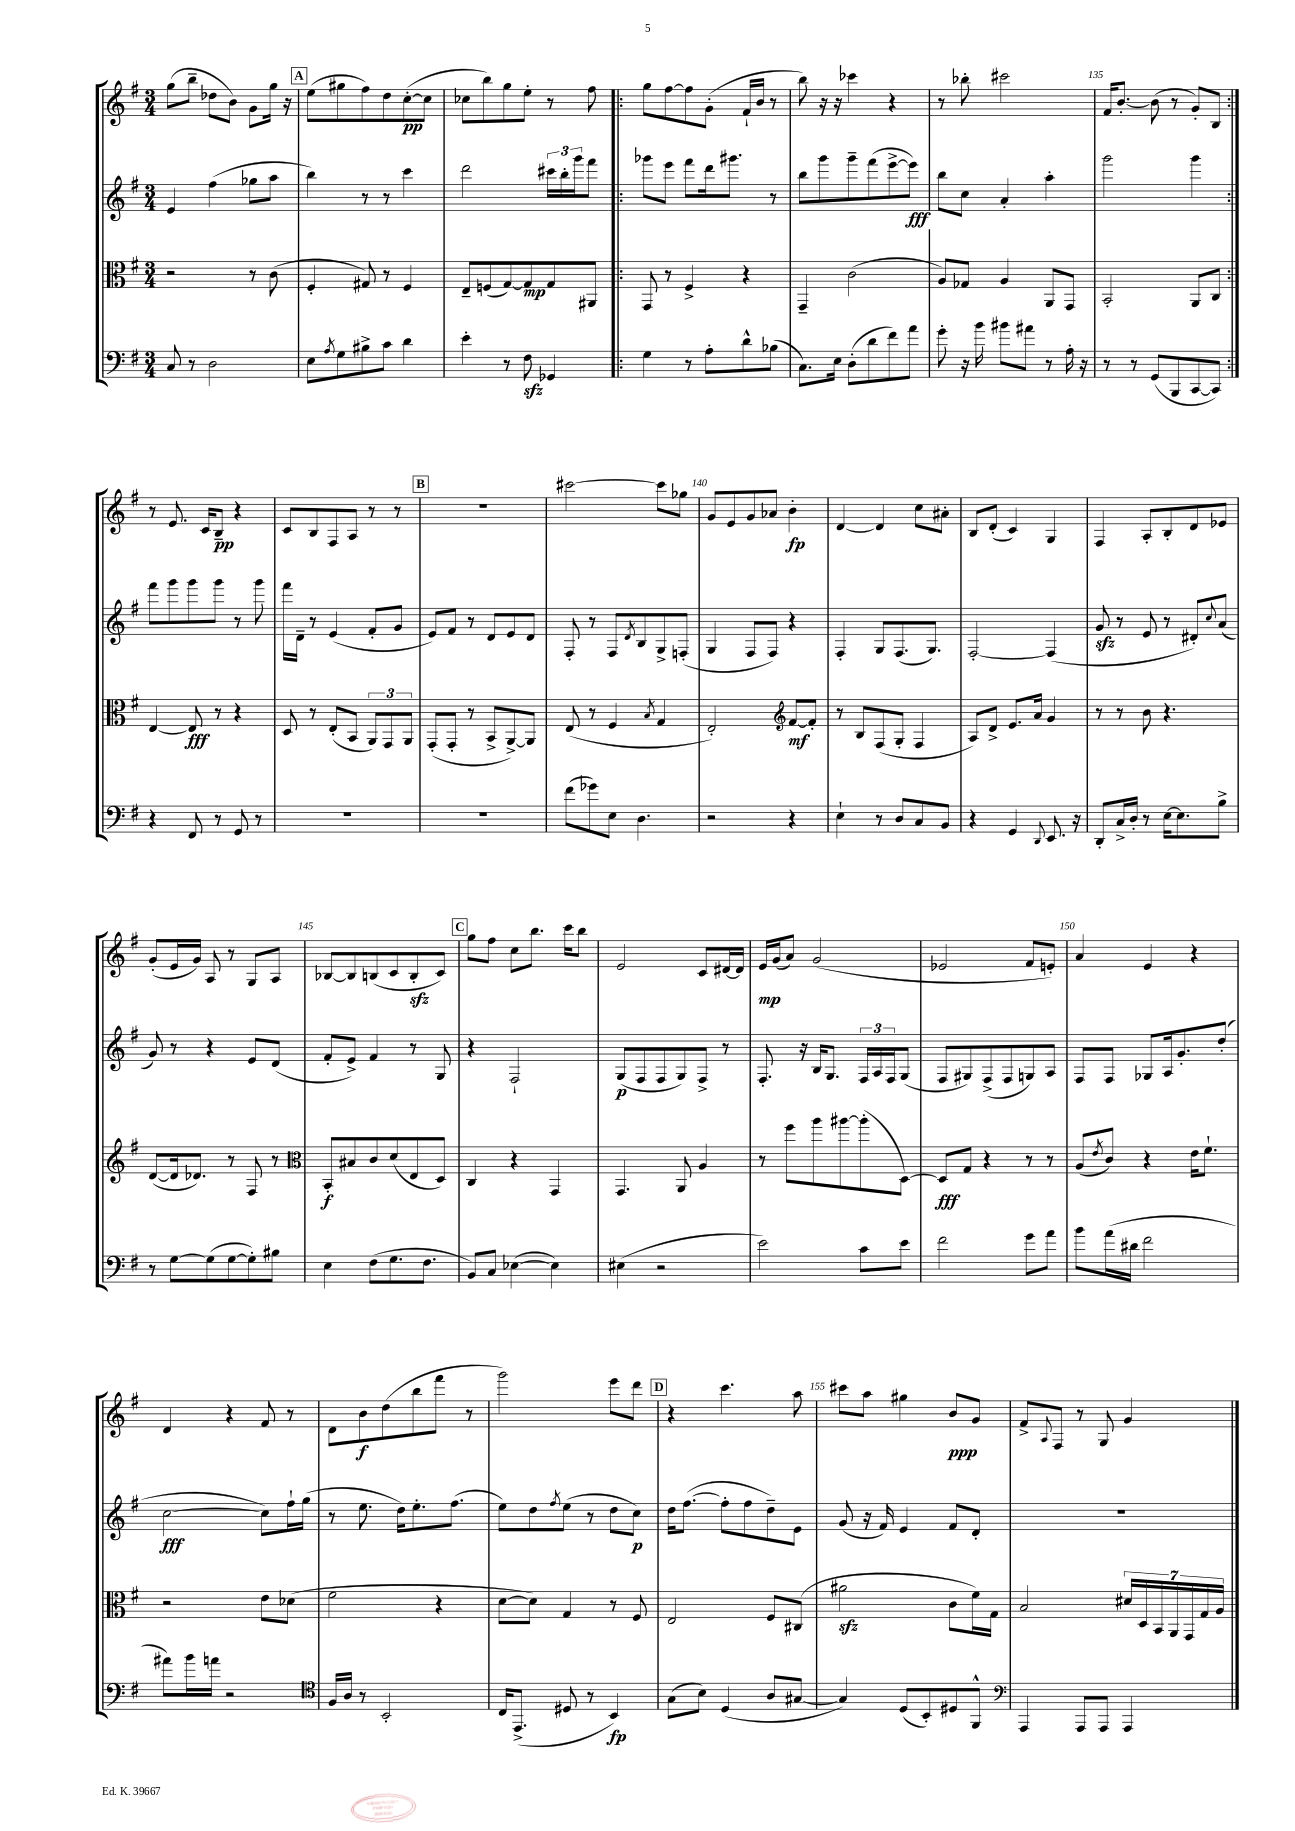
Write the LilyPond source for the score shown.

<<
\new StaffGroup <<
\new Staff = "s0" {
    \clef treble \key g \major \numericTimeSignature \time 3/4
    g''8( b''8-- des''8 b'8) g'8 g''16 r16 |
    \mark \markup { \box "A" } e''8( gis''8 fis''8) d''8 c''8~-.\pp( c''8 |
    ces''8 b''8) g''8 e''8-. r8 fis''8 |
    \repeat volta 2 { g''8 fis''8~ fis''8 g'8-.( fis'16-! b'16 r8 |
    b''8) r16 r16 ces'''4 r4 |
    r8 bes''8-. cis'''2 |
    fis'16 b'8.~-. b'8( r8 g'8-.) b8 | }
    r8 e'8. c'16 b8--\pp r4 |
    c'8 b8 fis8 a8 r8 r8 |
    \mark \markup { \box "B" } R2. |
    cis'''2~ cis'''8 ges''8 |
    g'8 e'8 g'8 aes'8 b'4-.\fp |
    d'4~ d'4 c''8 ais'8-. |
    b8 d'8-.( c'4) g4 |
    fis4 a8-. b8-. d'8 ees'8 |
    g'8-.( e'16 g'16) a8 r8 g8 a8 |
    bes8~ bes8 b8( c'8 b8-.\sfz c'8) |
    \mark \markup { \box "C" } g''8 fis''8 c''8 b''8. c'''16 b''8 |
    e'2 c'8 dis'16~ dis'16 |
    e'16\mp g'16( a'8) g'2( |
    ees'2 fis'8 e'8-.) |
    a'4 e'4 r4 |
    d'4 r4 fis'8 r8 |
    d'8 b'8\f d''8( b''8 fis'''8 r8 |
    g'''2) e'''8 d'''8 |
    \mark \markup { \box "D" } r4 c'''4. a''8 |
    cis'''8 a''8 gis''4 b'8\ppp g'8 |
    fis'8-> \appoggiatura { a8 } fis8 r8 g8 g'4 \bar "|." |
}
\new Staff = "s1" {
    \clef treble \key g \major \numericTimeSignature \time 3/4
    e'4 fis''4( ges''8 a''8 |
    \mark \markup { \box "A" } b''4) r8 r8 c'''4 |
    d'''2 \tuplet 3/2 { cis'''16 b''16-. g'''16 } fis'''8 |
    \repeat volta 2 { ges'''8 e'''8 fis'''8 d'''16 gis'''8. r8 |
    b''8 g'''8 g'''8-- fis'''8( e'''8~-> e'''8\fff) |
    b''8 c''8 a'4-. a''4-. |
    g'''2 g'''4 | }
    fis'''8 g'''8 g'''8 g'''8 r8 g'''8 |
    fis'''16 d'16-- r8 e'4( fis'8-. g'8 |
    \mark \markup { \box "B" } e'8) fis'8 r8 d'8 e'8 d'8 |
    fis8-. r8 fis8 \acciaccatura { d'8 } b8 g8-> f8-.( |
    g4 fis8 fis8) r4 |
    fis4-. g8 fis8.( g8.) |
    fis2~-. fis4( |
    g'8\sfz r8 e'8 r8 dis'8-.) \appoggiatura { c''8 } a'8( |
    g'8) r8 r4 e'8 d'8( |
    fis'8-. e'8->) fis'4 r8 g8 |
    \mark \markup { \box "C" } r4 fis2-! |
    g8\p( fis8 fis8 g8) fis8-> r8 |
    fis8.-. r16 b16 g8. \tuplet 3/2 { fis16 a16 fis16 } g8( |
    fis8 gis8) fis8->( fis8 g8) a8 |
    fis8 fis8 ges8 a16 g'8.-. d''8-.( |
    c''2~\fff c''8) fis''16-! g''16( |
    r8 e''8. d''16) e''8.-. fis''8.( |
    e''8) d''8 \acciaccatura { fis''8 } e''8( r8 d''8 c''8\p) |
    \mark \markup { \box "D" } d''16 fis''8.~( fis''8-. fis''8 d''8--) e'8 |
    g'8( r16 fis'16) e'4 fis'8 d'8-. |
    R2. \bar "|." |
}
\new Staff = "s2" {
    \clef alto \key g \major \numericTimeSignature \time 3/4
    r2 r8 c'8( |
    \mark \markup { \box "A" } fis4-. gis8) r8 fis4 |
    e8-- f8( g8~) g8\mp g8 ais,8 |
    \repeat volta 2 { g,8 r8 fis4-> r4 |
    g,4-- c'2( |
    a8) ges8 a4 a,8 g,8 |
    b,2-. a,8 c8 | }
    e4~ e8\fff r8 r4 |
    d8 r8 e8-.( b,8 \tuplet 3/2 { a,8) g,8 a,8 } |
    \mark \markup { \box "B" } g,8-.( g,8-. r8 b,8-> a,8~->) a,8 |
    e8( r8 fis4 \acciaccatura { b8 } g4 |
    e2-.) \clef treble fis'8~\mf fis'8-. |
    r8 b8 fis8( g8-. fis4 |
    a8) d'8-> e'8. a'16 g'4 |
    r8 r8 b'8 r4. |
    d'8~( d'16 des'8.) r8 fis8 r8 |
    \clef alto b,8-.\f bis8 c'8 d'8( e8 d8) |
    \mark \markup { \box "C" } c4 r4 g,4 |
    g,4. a,8 a4 |
    r8 fis''8 a''8 ais''8~ ais''8-.( d8~) |
    d8\fff g8 r4 r8 r8 |
    a8( \acciaccatura { e'8 } c'8) r4 e'16 fis'8.-! |
    r2 e'8 des'8( |
    fis'2 r4 |
    d'8~ d'8) g4 r8 fis8 |
    \mark \markup { \box "D" } e2 fis8 cis8( |
    ais'2\sfz c'8 fis'16) g16 |
    b2 \tuplet 7/4 { dis'16 d16 b,16 a,16 g,16 g16 a16 } \bar "|." |
}
\new Staff = "s3" {
    \clef bass \key g \major \numericTimeSignature \time 3/4
    c8 r8 d2 |
    \mark \markup { \box "A" } e8 \acciaccatura { a8 } g8 bis8-> c'8 d'4 |
    e'4-. r8 fis8\sfz ges,4 |
    \repeat volta 2 { g4 r8 a8-. d'8-^ bes8( |
    c8.) e16 d8-.( d'8 fis'8) a'8 |
    g'8-. r16 b'16 bis'8 ais'8 r8 a16-. r16 |
    r8 r8 g,8( b,,8 c,8~ c,8) | }
    r4 fis,8 r8 g,8 r8 |
    R2. |
    \mark \markup { \box "B" } R2. |
    fis'8( ges'8) e8 d4. |
    r2 r4 |
    e4-! r8 d8 c8 b,8 |
    r4 g,4 \appoggiatura { d,8 } e,8. r16 |
    d,8-. c16-> d16-. r8 e16~ e8. b8-> |
    r8 g8~ g8( g8~ g8-.) bis8 |
    e4 fis8( g8. fis8. |
    \mark \markup { \box "C" } b,8) c8 ees4~( ees4) |
    eis4( r2 |
    e'2) c'8 e'8 |
    fis'2 g'8 a'8 |
    b'8 a'16( dis'16 fis'2 |
    ais'8) b'16 a'16 r2 |
    \clef tenor fis16 a16 r8 b,2-. |
    c16 e,8.->( dis8 r8 b,4\fp) |
    \mark \markup { \box "D" } g8( b8) d4( a8 gis8~ |
    gis4) d8( b,8-.) dis8 fis,8-^ |
    \clef bass a,,4 a,,8 a,,8 a,,4 \bar "|." |
}
>>
>>
\layout { \context { \Score currentBarNumber = #129 \override BarNumber.break-visibility = ##(#f #t #t) barNumberVisibility = #(every-nth-bar-number-visible 5) } }
